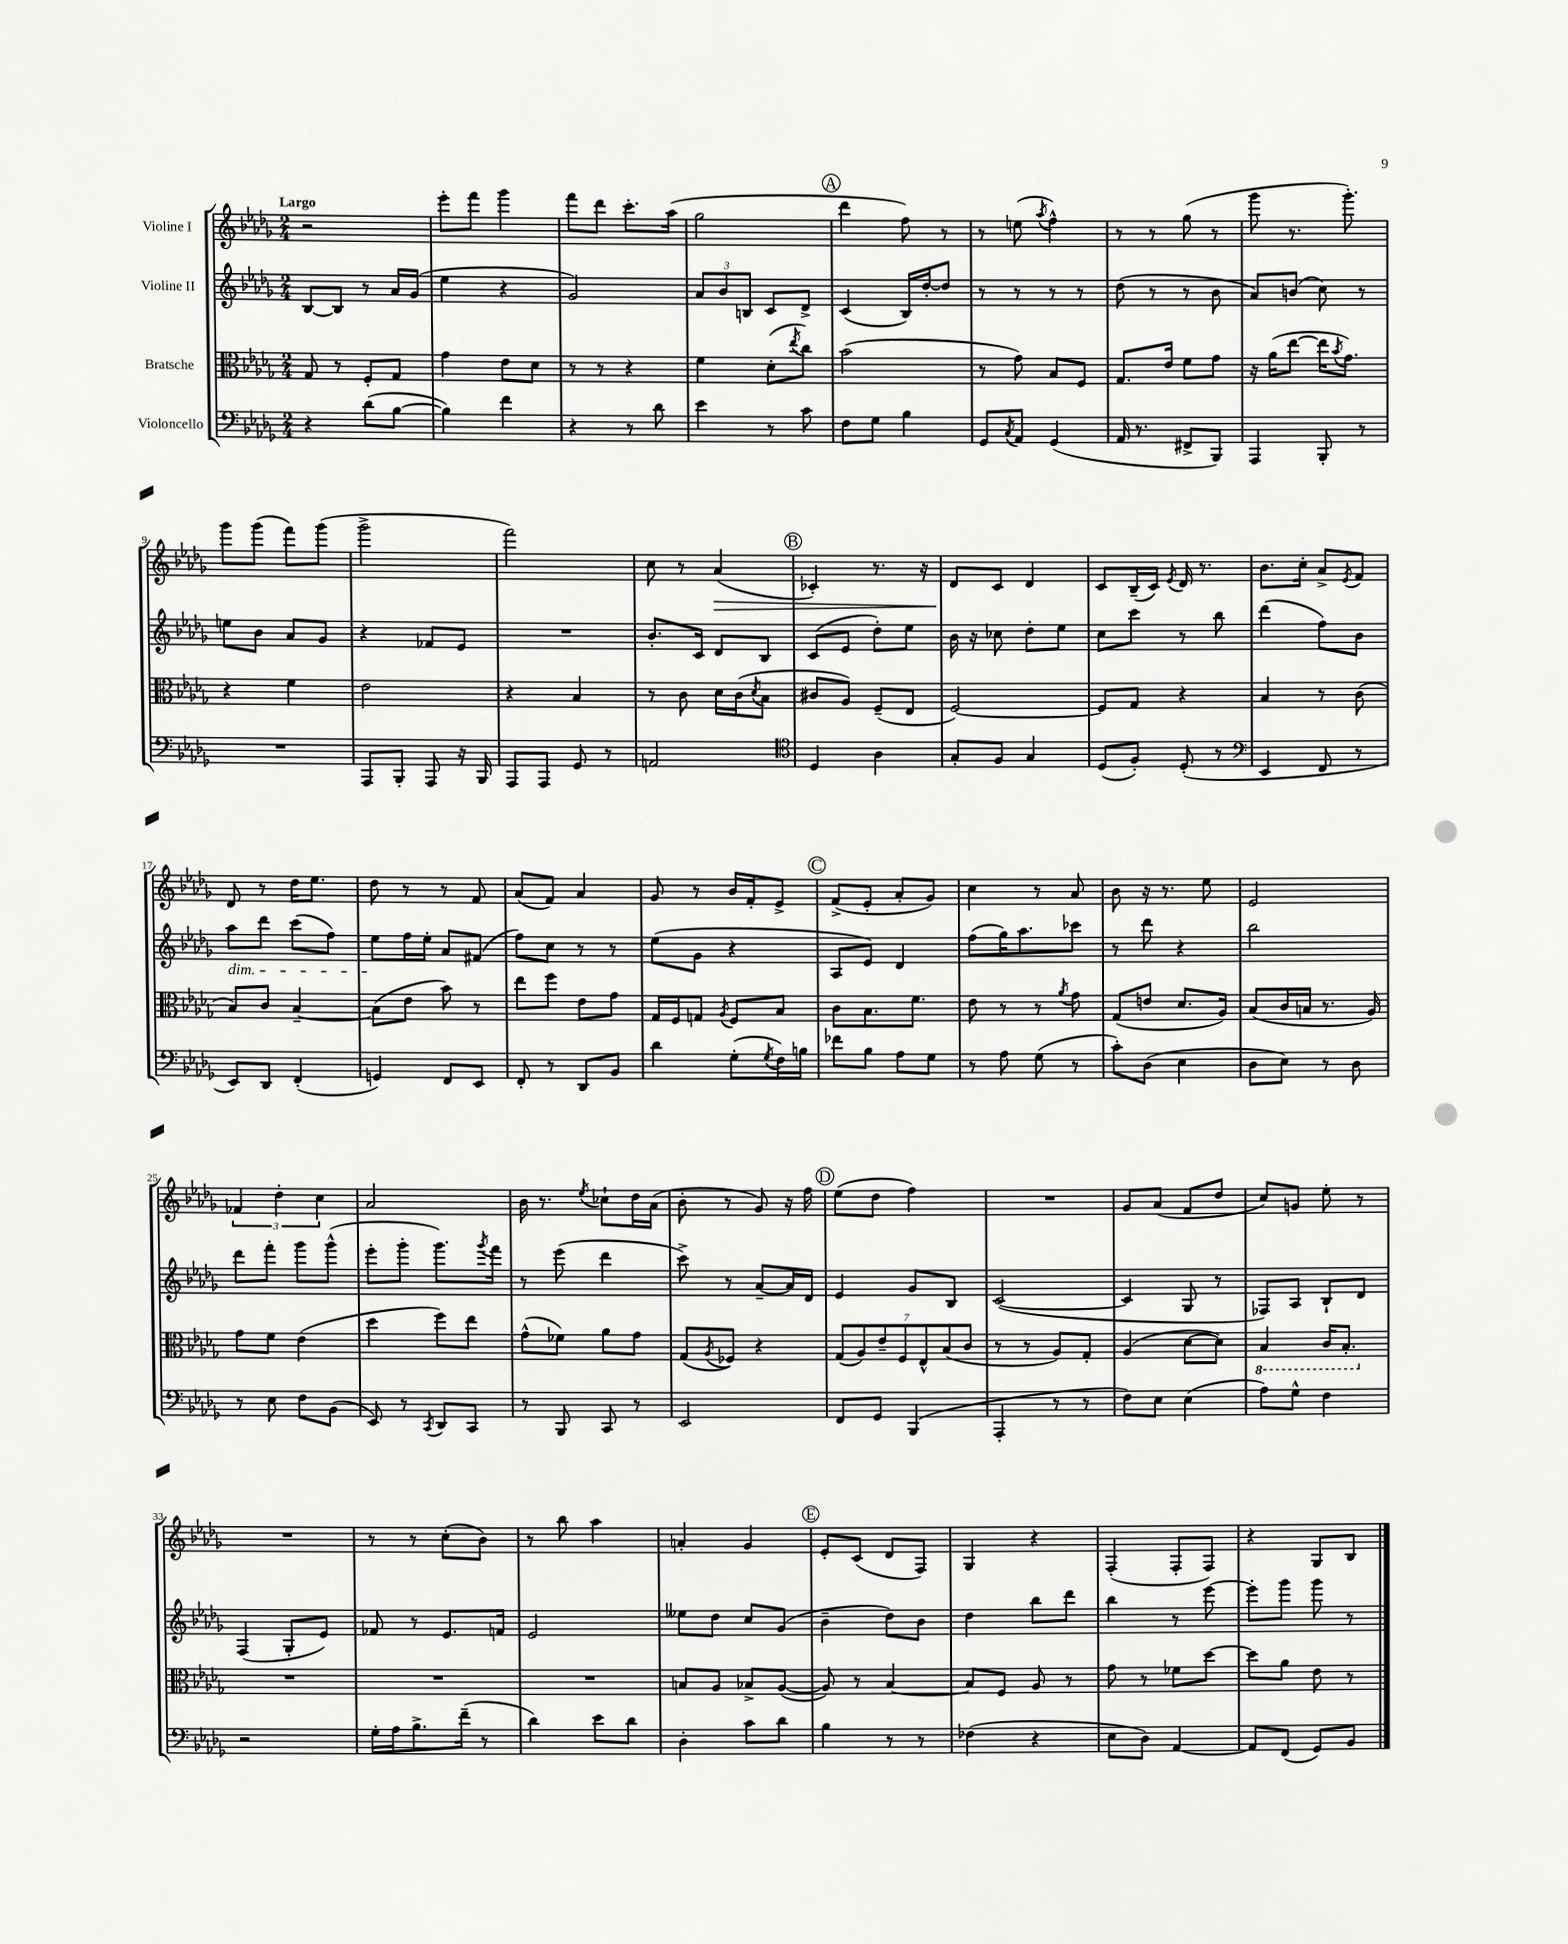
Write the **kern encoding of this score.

**kern	**kern	**kern	**kern
*staff4	*staff3	*staff2	*staff1
*clefF4	*clefC3	*clefG2	*clefG2
*k[b-e-a-d-g-]	*k[b-e-a-d-g-]	*k[b-e-a-d-g-]	*k[b-e-a-d-g-]
*M2/4	*M2/4	*M2/4	*M2/4
4r	8G-	[8B-	2r
.	8r	8B-]	.
(8d-	8F'	8r	.
[8B-	8G-	16a-	.
.	.	(16g-	.
=	=	=	=
4B-])	4g-	4ee-	8eee-'
.	.	.	8fff
4f	8e-	4r	4ggg-
.	8d-	.	.
=	=	=	=
4r	8r	2g-)	8fff
.	8r	.	8ddd-
8r	4r	.	8.ccc'
8d-	.	.	.
.	.	.	(16aa-
=	=	=	=
4e-	4f	12a-	2gg-
.	.	12b-	.
.	.	12B	.
8r	(8d-'	8c	.
.	8qee-	.	.
8c	8cc)	8d-^	.
=	=	=	=
8F	(2b-	(4c	4ddd-
8G-	.	.	.
4B-	.	16B-)	8ff)
.	.	[16dd-'	.
.	.	8dd-]	8r
=	=	=	=
8GG-	8r	8r	8r
8qC	.	.	.
8AA-	8g-)	8r	(8ee
.	.	.	8qaa-
(4GG-	8B-	8r	4ff^^)
.	8F	8r	.
=	=	=	=
16AA-	8.G-	(8dd-	8r
8.r	.	.	.
.	.	8r	8r
.	16e-	.	.
8FF#^	8f	8r	(8gg-
8BBB-)	8g-	8b-	8r
=	=	=	=
4AAA-	16r	8a-)	8ggg-
.	(16a-	.	.
.	[8ee-	(8b	8.r
8BBB-'	16ee-]	8cc)	.
.	8qb-	.	.
.	8.g-)	.	8.ggg-')
8r	.	8r	.
=	=	=	=
2r	4r	8ee	8ggg-
.	.	8b-	(8ggg-
.	4f	8a-	8fff)
.	.	8g-	(8ggg-
=	=	=	=
8AAA-	2e-	4r	2ggg-^
8BBB-'	.	.	.
8AAA-	.	8f-	.
16r	.	8e-	.
16BBB-	.	.	.
=	=	=	=
8AAA-	4r	2r	2fff)
8AAA-	.	.	.
8GG-	4B-	.	.
8r	.	.	.
=	=	=	=
2AA	8r	8.b-'	8cc
.	8c	.	8r
.	.	16c	.
.	16d-	8d-	(4a-
.	(16c	.	.
.	8qd-	.	.
.	8B-	8B-	.
=	=	=	=
*clefC4	*	*	*
4D-	8c#	(8c	4c-')
.	8A-)	8e-	.
4A-	(8F~	8dd-')	8.r
.	8E-	8ee-	.
.	.	.	16r
=	=	=	=
8G-'	[2F)	16b-	8d-
.	.	16r	.
8F	.	8cc-	8c
4G-	.	8dd-'	4d-
.	.	8ee-	.
=	=	=	=
(8D-	8F]	8cc	8c
8F')	8G-	8ccc	(16B-~
.	.	.	16c)
.	.	.	8qe-
(8D-'	4r	8r	16d-
.	.	.	8.r
8r	.	8bb-	.
=	=	=	=
*clefF4	*	*	*
4EE-	4B-	(4ddd-	8.b-
.	.	.	16cc'
8FF	8r	8ff)	8a-^
.	.	.	8qe-
8r	(8c	8b-	8f
=	=	=	=
8EE-)	8B-)	8aa-	8d-
8DD-	8c	8ddd-	8r
(4FF'	[4B-~	(8ccc	16dd-
.	.	.	8.ee-
.	.	8ff)	.
=	=	=	=
4GG)	(8B-]	8ee-	8dd-
.	8e-	16ff	8r
.	.	16ee-'	.
8FF	8b-)	8a-	8r
8EE-	8r	(8f#	8f
=	=	=	=
8FF'	8ee-	8ff)	(8a-
8r	8ff	8cc	8f)
8DD-	8e-	8r	4a-
8BB-	8g-	8r	.
=	=	=	=
4d-	16G-	(8ee-	8g-
.	16F	.	.
.	8G	8g-	8r
.	8qA-	.	.
(8G-'	8F	4r	16b-
.	.	.	16f'
8qG-	.	.	.
16F)	8B-	.	8e-^
16B	.	.	.
=	=	=	=
8f-	8c	8A-	(8f^
8B-	8.B-	8e-)	8e-'
8A-	.	4d-	8a-'
.	8.f	.	.
8G-	.	.	8g-)
=	=	=	=
8r	8e-	(8ff	4cc
8A-	8r	16gg-)	.
.	.	8.aa-	.
(8G-	8r	.	8r
.	8qa-	.	.
8r	8g-	8ccc-	8a-
=	=	=	=
8c')	(8G-	8r	8b-
(8D-	8e	8ddd-	16r
.	.	.	8.r
4E-	8.d-	4r	.
.	.	.	8ee-
.	16A-)	.	.
=	=	=	=
8D-	(8B-	2bb-	2e-
8E-)	16c	.	.
.	16B	.	.
8r	8.r	.	.
8D-	.	.	.
.	16A-)	.	.
=	=	=	=
8r	8g-	8ddd-	6f-
8E-	8f	8fff'	.
.	.	.	6dd-'
8F	(4e-	8ggg-	.
.	.	.	6cc
(8BB-	.	(8ggg-^^	.
=	=	=	=
8EE-)	4dd-	8eee-'	2a-
8r	.	8ggg-'	.
8qCC	.	.	.
8DD-	8ff)	8.ggg-)	.
8CC	8ee-	.	.
.	.	8qggg-	.
.	.	16fff	.
=	=	=	=
8r	(8g-^^	8r	16b-
.	.	.	8.r
8BBB-	8f-)	(8eee-	.
.	.	.	8qee-
8CC	8a-	4ddd-	8cc-`
8r	8g-	.	16dd-
.	.	.	(16a-
=	=	=	=
2EE-	(8G-	8ccc^)	8b-'
.	8qA-	.	.
.	8F-)	8r	8r
.	4r	[8a-~	8g-)
.	.	16a-]	16r
.	.	16d-	16ff
=	=	=	=
8FF	(14G-	4e-	(8ee-
.	14A-)	.	.
8GG-	.	.	8dd-
.	14e-~	.	.
.	14F	.	.
(4BBB-	.	8g-	4ff)
.	14E-^^	.	.
.	(14B-	.	.
.	.	8B-	.
.	14c	.	.
=	=	=	=
4AAA-'	8r	([2c	2r
.	8r	.	.
8r	8A-)	.	.
8r	8G-'	.	.
=	=	=	=
8F)	(4A-	4c]	8g-
8E-	.	.	(8a-
(4E-	[8d-	8G-	8f
.	8d-])	8r	8dd-
=	=	=	=
8A-)	4BB-	8F-)	8cc)
8G-^^	.	8A-	8g
4F	16C	8B-`	8ee-'
.	8.BB-'	.	.
.	.	8d-	8r
=	=	=	=
2r	2r	(4F	2r
.	.	8G-'	.
.	.	8e-)	.
=	=	=	=
16G-'	2r	8f-	8r
16A-	.	.	.
8.B-^	.	8r	8r
.	.	8.e-	(8cc'
(16f~	.	.	.
8r	.	.	8b-)
.	.	16f	.
=	=	=	=
4d-)	2r	2e-	8r
.	.	.	8bb-
8e-	.	.	4aa-
8d-	.	.	.
=	=	=	=
4D-'	8B	8ee--	4a'
.	8A-	8dd-	.
8c	8B-^	8cc	4g-
8d-	([8A-	(8g-	.
=	=	=	=
4B-	8A-])	4b-~	8e-'
.	8r	.	(8c
8r	[4B-	8dd-)	8d-
8r	.	8b-	8F)
=	=	=	=
(4F-	8B-]	4dd-	4G-
.	8F	.	.
4r	8A-	8bb-	4r
.	8r	8ddd-	.
=	=	=	=
8E-	8g-	4bb-	(4F'
8D-)	8r	.	.
[4AA-	8f-	8r	8F'
.	[8dd-	[8eee-	8F)
=	=	=	=
8AA-]	8dd-]	8eee-']	4r
(8FF	8a-	8ggg-	.
8GG-)	8e-	8ggg-	8G-
8BB-	8r	8r	8B-
==	==	==	==
*-	*-	*-	*-
